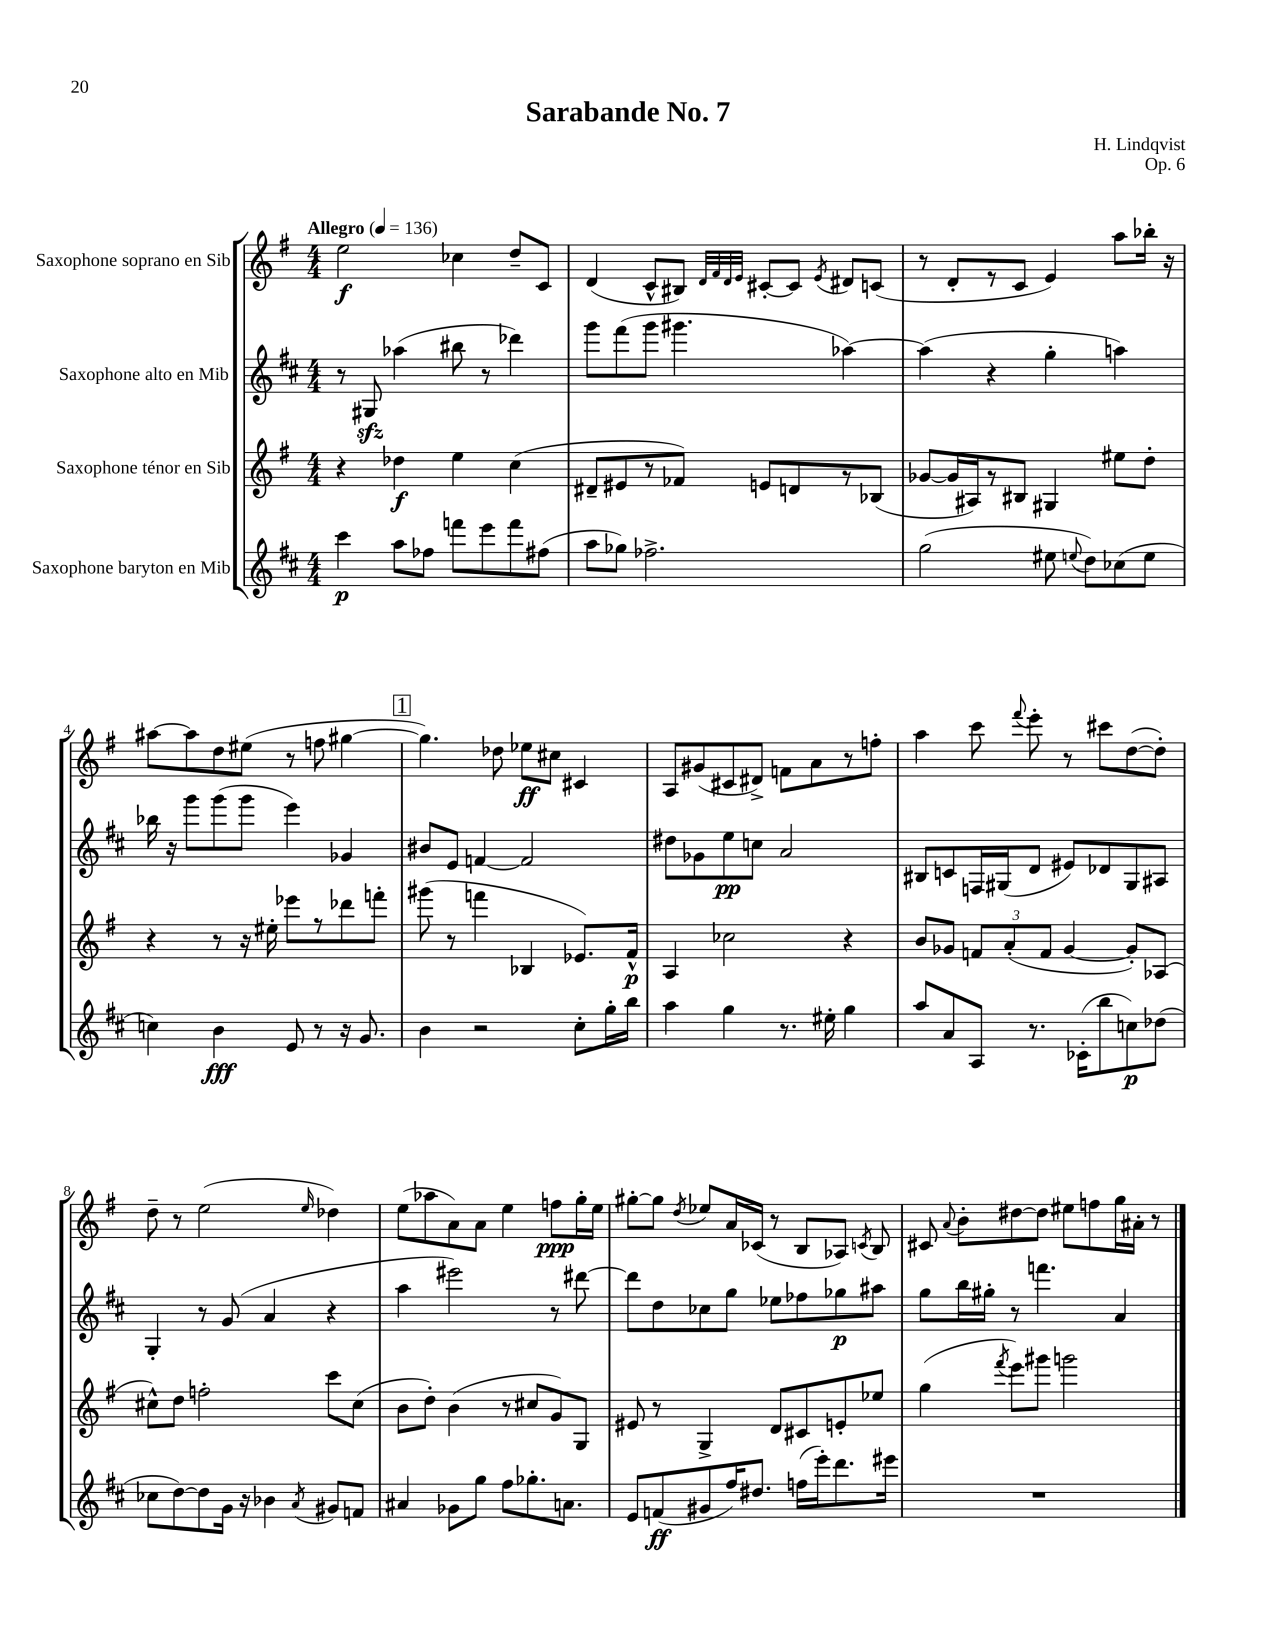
\header { title = "Sarabande No. 7" composer = "H. Lindqvist" opus = "Op. 6" }
<<
\new StaffGroup <<
\new Staff = "s0" \with { instrumentName = "Saxophone soprano en Sib" } {
    \clef treble \key g \major \numericTimeSignature \time 4/4 \tempo "Allegro" 4 = 136
    \autoBeamOff e''2\f ces''4 d''8[-- c'8] |
    d'4( c'8[-^ bis8]) \grace { d'32[ fis'32 d'32 e'32] } cis'8[~-. cis'8] \acciaccatura { e'8 } dis'8[ c'8]( |
    r8 d'8[-. r8 c'8] e'4) a''8[ bes''16]-. r16 |
    ais''8[~ ais''8 d''8 eis''8]( r8 f''8 gis''4~ |
    \mark \markup { \box "1" } gis''4.) des''8 ees''8[\ff cis''8] cis'4 |
    a8[ gis'8( cis'8 dis'8]->) f'8[ a'8 r8 f''8]-. |
    a''4 c'''8 \appoggiatura { fis'''8 } e'''8-. r8 cis'''8[ d''8~( d''8]-.) |
    d''8-- r8 e''2( \grace { e''16 } des''4) |
    e''8[( aes''8 a'8) a'8] e''4 f''8[\ppp g''16-. e''16] |
    gis''8[~-. gis''8] \acciaccatura { d''8 } ees''8[ a'16 ces'16]( r8 b8[ aes8]) \acciaccatura { c'8 } b8 |
    cis'8 \appoggiatura { a'8 } b'8[-. dis''8~ dis''8] eis''8[ f''8 g''16 ais'16]-. r8 \bar "|." |
}
\new Staff = "s1" \with { instrumentName = "Saxophone alto en Mib" } {
    \clef treble \key d \major \numericTimeSignature \time 4/4
    \autoBeamOff r8 gis8\sfz aes''4( bis''8 r8 des'''4) |
    g'''8[ fis'''8( g'''8] gis'''4. aes''4~) |
    aes''4( r4 g''4-. a''4) |
    bes''16 r16 g'''8[ g'''8( g'''8] e'''4) ges'4 |
    \mark \markup { \box "1" } bis'8[ e'8] f'4~ f'2 |
    dis''8[ ges'8 e''8\pp c''8] a'2 |
    bis8[ c'8 f16 gis16( d'8] eis'8[) des'8 gis8 ais8] |
    g4-. r8 g'8( a'4 r4 |
    a''4 eis'''2) r8 dis'''8~ |
    dis'''8[ d''8 ces''8 g''8] ees''8[ fes''8 ges''8\p ais''8] |
    g''8[ b''16 gis''16]-. r8 f'''4. a'4 \bar "|." |
}
\new Staff = "s2" \with { instrumentName = "Saxophone ténor en Sib" } {
    \clef treble \key g \major \numericTimeSignature \time 4/4
    \autoBeamOff r4 des''4\f e''4 c''4( |
    dis'8[-- eis'8 r8 fes'8]) e'8[ d'8 r8 bes8]( |
    ges'8[~ ges'16 ais16) r8 bis8] gis4 eis''8[ d''8]-. |
    r4 r8 r16 eis''16-. ees'''8[ r8 des'''8 f'''8]-. |
    \mark \markup { \box "1" } gis'''8( r8 f'''4 bes4 ees'8.[) fis'16]-^\p |
    a4 ces''2 r4 |
    b'8[ ges'8] \tuplet 3/2 { f'8[ a'8-.( f'8] } ges'4~ ges'8[-.) aes8]( |
    cis''8[-^) d''8] f''2-. c'''8[ cis''8]( |
    b'8[ d''8]-.) b'4( r8 cis''8[ g'8) g8] |
    eis'8 r8 g4-> d'8[ cis'8 e'8-. ees''8] |
    g''4( \acciaccatura { fis'''8 } e'''8[) gis'''8] g'''2 \bar "|." |
}
\new Staff = "s3" \with { instrumentName = "Saxophone baryton en Mib" } {
    \clef treble \key d \major \numericTimeSignature \time 4/4
    \autoBeamOff cis'''4\p a''8[ fes''8] f'''8[ e'''8 f'''8 fis''8]( |
    a''8[ ges''8]) fes''2.-> |
    g''2( eis''8 \appoggiatura { e''8 } d''8[) ces''8( e''8] |
    c''4) b'4\fff e'8 r8 r16 g'8. |
    \mark \markup { \box "1" } b'4 r2 cis''8[-. g''16-. b''16] |
    a''4 g''4 r8. eis''16-. g''4 |
    a''8[ a'8 a8] r8. ces'16[-.( b''8 c''8\p) des''8]( |
    ces''8[ d''8~) d''8 g'16] r16 bes'4 \acciaccatura { a'8 } gis'8[ f'8] |
    ais'4 ges'8[ g''8] fis''8[ ges''8.-. a'8.] |
    e'8[ f'8\ff( gis'8 fis''16) dis''8.] f''16[( e'''16-.) d'''8. eis'''16] |
    R1 \bar "|." |
}
>>
>>
